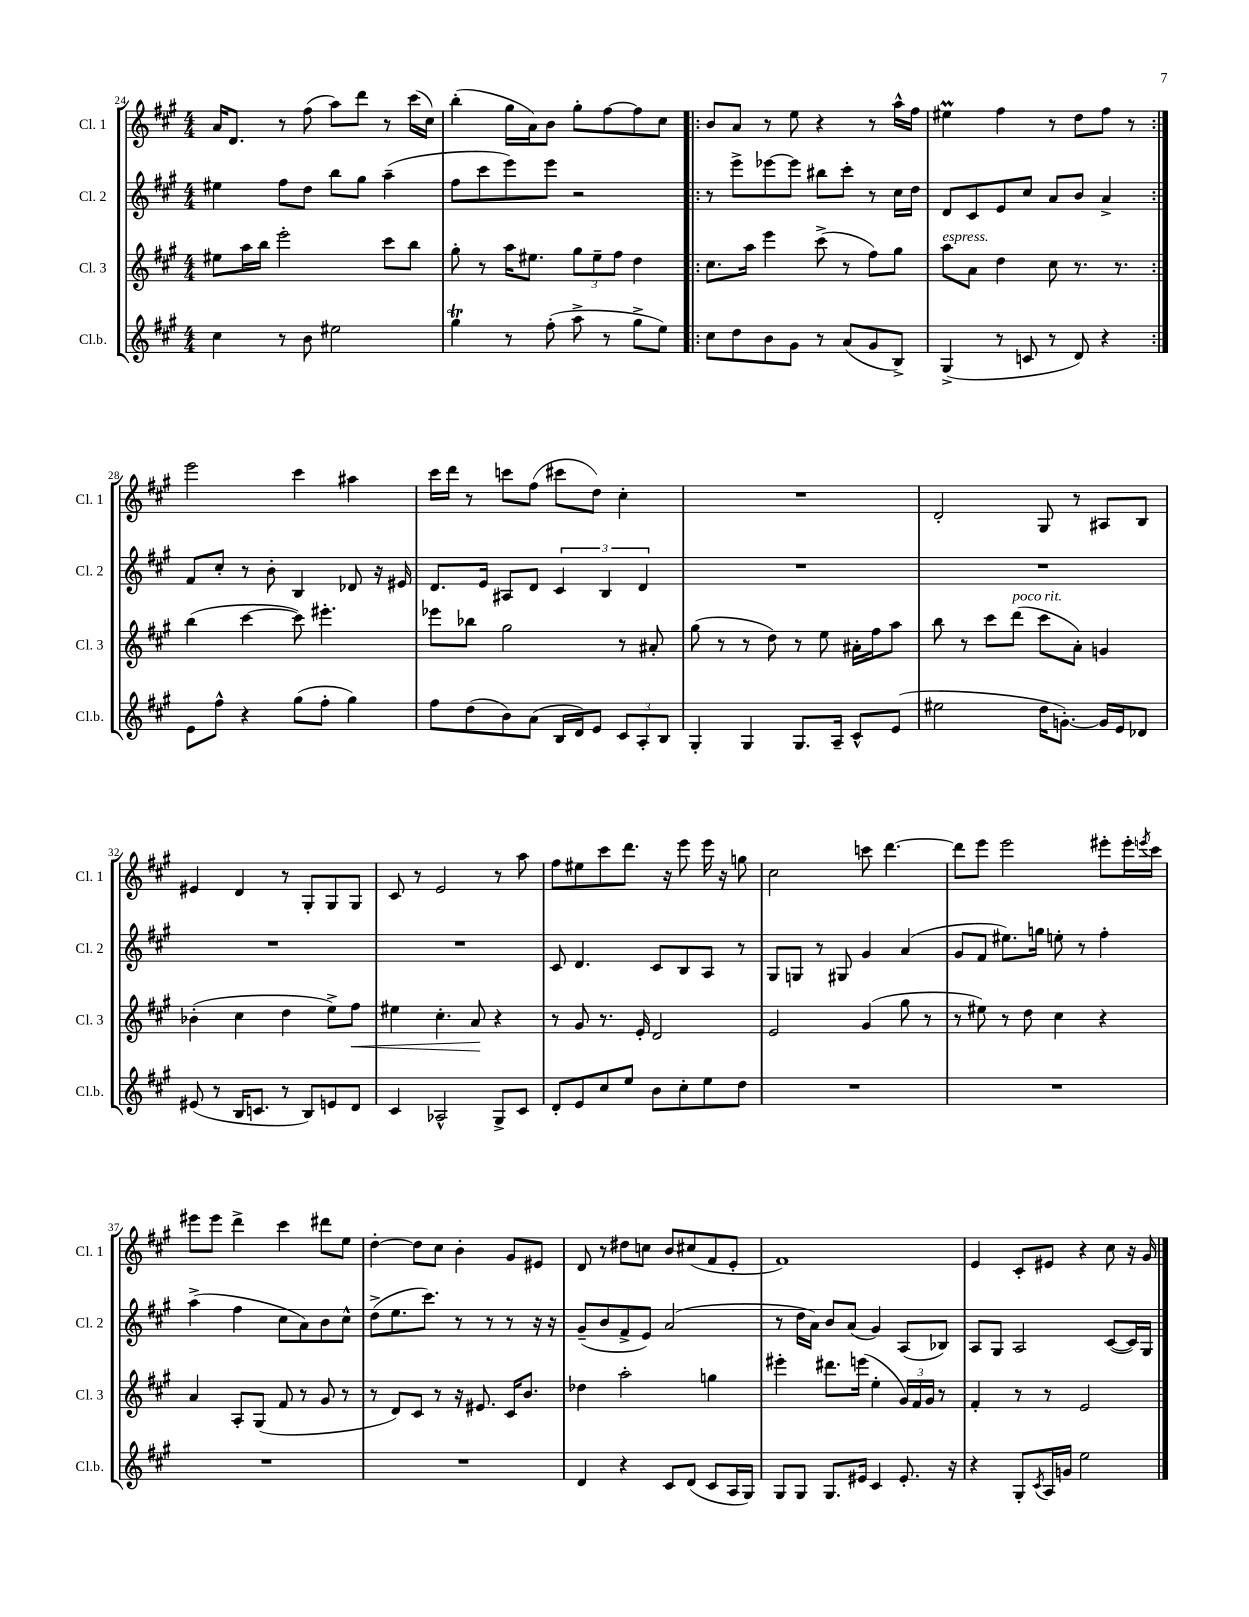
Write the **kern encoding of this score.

**kern	**kern	**kern	**kern
*staff4	*staff3	*staff2	*staff1
*clefG2	*clefG2	*clefG2	*clefG2
*k[f#c#g#]	*k[f#c#g#]	*k[f#c#g#]	*k[f#c#g#]
*M4/4	*M4/4	*M4/4	*M4/4
4cc#	8ee#	4ee#	16a
.	.	.	8.d
.	16aa	.	.
.	16bb	.	.
8r	2eee'	8ff#	8r
8b	.	8dd	(8ff#
2ee#	.	8bb	8aa)
.	.	8gg#	8ddd
.	8ccc#	(4aa~	8r
.	8bb	.	(16ccc#
.	.	.	16cc#)
=	=	=	=
4gg#	8gg#'	8ff#	(4bb'
.	8r	8ccc#	.
8r	16aa	8eee)	16gg#
.	8.ee#	.	16a)
(8ff#'	.	8eee	8b
8aa^	12gg#	2r	8gg#'
.	12ee#~	.	.
8r	.	.	[8ff#
.	12ff#	.	.
8gg#^	4dd	.	8ff#]
8ee)	.	.	8cc#
=!|:	=!|:	=!|:	=!|:
8cc#	8.cc#	8r	8b
8dd	.	8eee^	8a
.	16aa	.	.
8b	4eee	[8eee-	8r
8g#	.	8eee-]	8ee
8r	(8ccc#^	8bb#	4r
(8a	8r	8ccc#'	.
8g#	8ff#)	8r	8r
8B^)	8gg#	16cc#	16aa^^
.	.	16dd	16ff#
=	=	=	=
(4G#^	8aa	8d	4ee#
.	8a	8c#	.
8r	4dd	8e	4ff#
8c	.	8cc#	.
8r	8cc#	8a	8r
8d)	8.r	8b	8dd
4r	.	4a^	8ff#
.	8.r	.	.
.	.	.	8r
=:|!	=:|!	=:|!	=:|!
8e	(4bb	8f#	2eee
8ff#^^	.	8cc#'	.
4r	[4ccc#	8r	.
.	.	8b'	.
(8gg#	8ccc#])	4B	4ccc#
8ff#'	4.eee#'	.	.
4gg#)	.	8d-	4aa#
.	.	16r	.
.	.	16e#	.
=	=	=	=
8ff#	8eee-	8.d	16ccc#
.	.	.	16ddd
(8dd	8bb-	.	8r
.	.	16e	.
8b)	2gg#	8A#	8ccc
(8a	.	8d	(8ff#
16B	.	6c#	8ccc#
16d)	.	.	.
8e	.	.	8dd)
.	.	6B	.
12c#	8r	.	4cc#'
12A'	.	6d	.
.	8a#'	.	.
12B	.	.	.
=	=	=	=
4G#'	(8gg#	1r	1r
.	8r	.	.
4G#	8r	.	.
.	8dd)	.	.
8.G#	8r	.	.
.	8ee	.	.
16A~	.	.	.
8c#^^	16a#'	.	.
.	16ff#	.	.
(8e	8aa	.	.
=	=	=	=
2ee#	8bb	1r	2d'
.	8r	.	.
.	8ccc#	.	.
.	(8ddd	.	.
16dd	8ccc#	.	8G#
[8.g')	.	.	.
.	8a')	.	8r
16g]	4g	.	8A#
16e	.	.	.
8d-	.	.	8B
=	=	=	=
(8e#	(4b-'	1r	4e#
8r	.	.	.
16B	4cc#	.	4d
8.c	.	.	.
8r	4dd	.	8r
8B)	.	.	8G#'
8e	8ee^)	.	8G#
8d	8ff#	.	8G#
=	=	=	=
4c#	4ee#	1r	8c#
.	.	.	8r
2A-^^	4.cc#'	.	2e
.	8a	.	.
8G#^	4r	.	8r
8c#	.	.	8aa
=	=	=	=
8d'	8r	8c#	8ff#
8e	8g#	4.d	8ee#
8cc#	8.r	.	8ccc#
8ee	.	.	8.ddd
.	16e'	.	.
8b	2d	8c#	.
.	.	.	16r
8cc#'	.	8B	8eee
8ee	.	8A	16eee
.	.	.	16r
8dd	.	8r	8gg
=	=	=	=
1r	2e	8G#	2cc#
.	.	8G	.
.	.	8r	.
.	.	8G#	.
.	(4g#	4g#	8ccc
.	.	.	[4.ddd
.	8gg#	(4a	.
.	8r	.	.
=	=	=	=
1r	8r	8g#	8ddd]
.	8ee#)	8f#	8eee
.	8r	8.ee#)	2eee
.	8dd	.	.
.	.	16gg	.
.	4cc#	8ee'	.
.	.	8r	.
.	4r	4ff#'	8eee#'
.	.	.	16eee#'
.	.	.	8qeee
.	.	.	16ccc#
=	=	=	=
1r	4a	(4aa^	8eee#
.	.	.	8eee#
.	8A'	4ff#	4ddd^
.	(8G#	.	.
.	8f#	8cc#	4ccc#
.	8r	8a)	.
.	8g#	8b	8ddd#
.	8r	8cc#^^	8ee
=	=	=	=
1r	8r	(8dd^	[4dd'
.	8d)	8.ee	.
.	8c#	.	8dd]
.	.	8.ccc#)	.
.	8r	.	8cc#
.	16r	8r	4b'
.	8.e#	.	.
.	.	8r	.
.	16c#	8r	8g#
.	8.b	.	.
.	.	16r	8e#
.	.	16r	.
=	=	=	=
4d	4dd-	(8g#~	8d
.	.	8b	8r
4r	2aa'	8f#^	8dd#
.	.	8e)	8cc
8c#	.	(2a	8b
(8d	.	.	(8cc#
8c#	4gg	.	8f#
16A	.	.	8e'
16G#)	.	.	.
=	=	=	=
8G#	4eee#'	8r	1f#)
8G#	.	16dd	.
.	.	16a)	.
8.G#	8.ddd#	8b	.
.	.	(8a	.
16e#	(16eee	.	.
4c#	4ee'	4g#)	.
8.e#'	24g#)	(8A	.
.	24f#	.	.
.	24g#	.	.
.	8r	8B-)	.
16r	.	.	.
=	=	=	=
4r	4f#'	8A	4e
.	.	8G#	.
8G#'	8r	2A	8c#'
8qc#	.	.	.
16A	8r	.	8e#
16g	.	.	.
2ee	2e	.	4r
.	.	([8c#	8cc#
.	.	16c#])	16r
.	.	16G#	16g#
==	==	==	==
*-	*-	*-	*-
